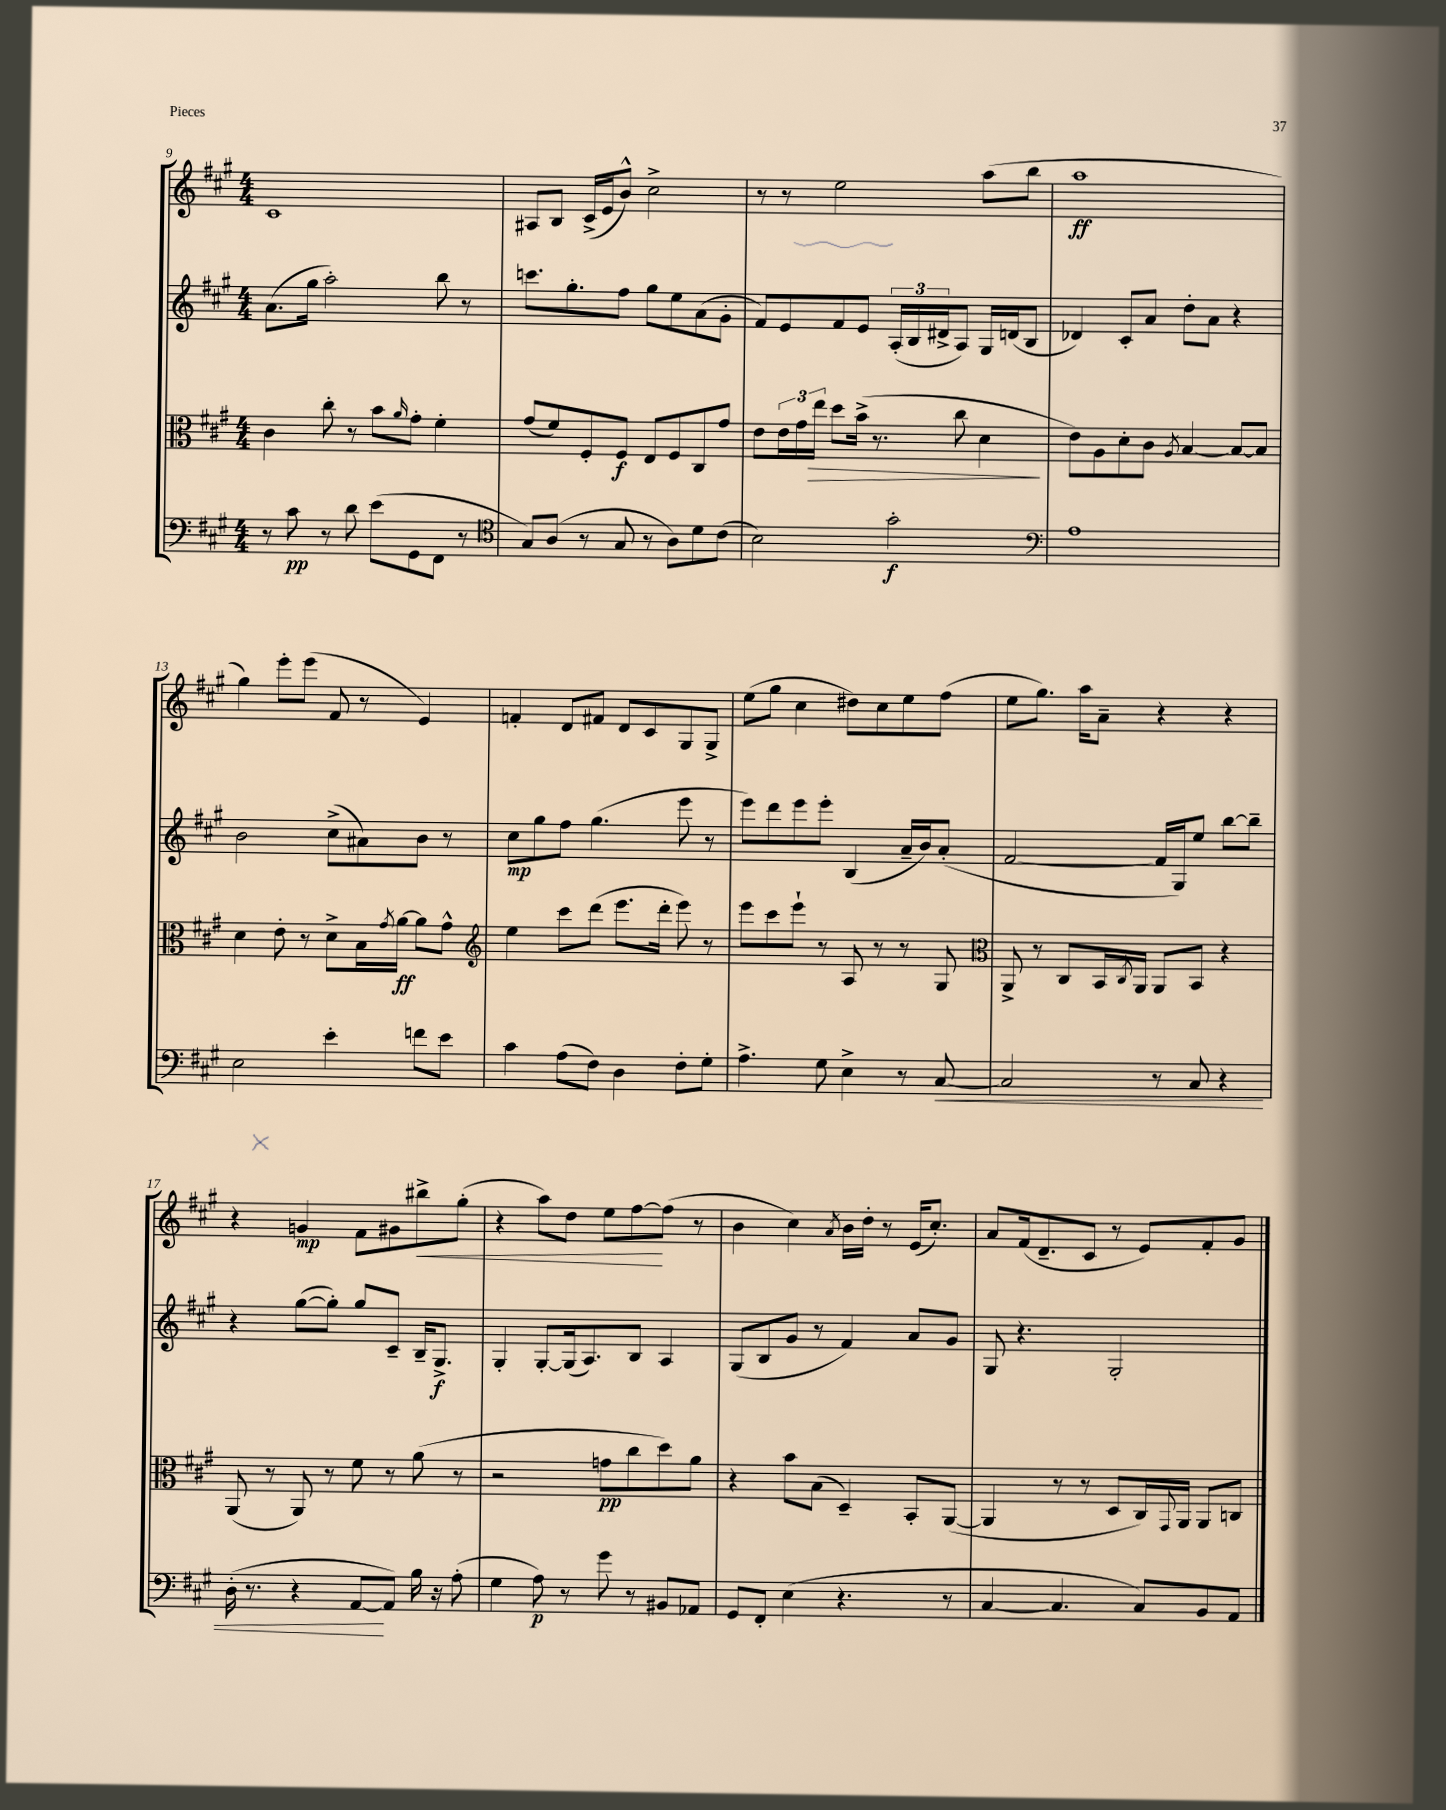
<<
\new StaffGroup <<
\new Staff = "s0" {
    \clef treble \key a \major \numericTimeSignature \time 4/4
    cis'1 |
    ais8 b8 cis'16->( e'16 b'8-^) cis''2-> |
    r8 r8 e''2 a''8( b''8 |
    a''1\ff |
    gis''4) e'''8-. e'''8( fis'8 r8 e'4) |
    f'4-. d'8 fis'8 d'8 cis'8 gis8 gis8-> |
    e''8( gis''8 cis''4 dis''8) cis''8 e''8 fis''8( |
    e''8 gis''8.) a''16 a'8-- r4 r4 |
    r4 g'4\mp fis'8 gis'8 bis''8->\< gis''8-.( |
    r4 a''8) d''8 e''8 fis''8~\! fis''8( r8 |
    b'4 cis''4) \acciaccatura { a'8 } b'16 d''16-. r8 e'16( cis''8.-.) |
    a'8 fis'16( d'8.-- cis'8 r8 e'8) fis'8-. gis'8 \bar "|." |
}
\new Staff = "s1" {
    \clef treble \key a \major \numericTimeSignature \time 4/4
    a'8.( gis''16 a''2-.) b''8 r8 |
    c'''8. gis''8.-. fis''8 gis''8 e''8 a'8( gis'8-. |
    fis'8) e'8 fis'8 e'8 \tuplet 3/2 { a16-.( b16 dis'16-> } a8) gis16 d'16( b8 |
    des'4) cis'8-. a'8 d''8-. a'8 r4 |
    b'2 cis''8->( ais'8) b'8 r8 |
    cis''8\mp gis''8 fis''8 gis''4.( e'''8 r8 |
    e'''8) d'''8 e'''8 e'''8-. b4( a'16-- b'16) a'8-.( |
    fis'2~ fis'16 gis16) e''8 b''8~ b''8-- |
    r4 gis''8~( gis''8-.) gis''8 cis'8-- b16-- gis8.->\f |
    gis4-. gis8~-. gis16( a8.) b8 a4 |
    gis8( b8 gis'8 r8 fis'4) a'8 gis'8 |
    gis8 r4. gis2-. \bar "|." |
}
\new Staff = "s2" {
    \clef alto \key a \major \numericTimeSignature \time 4/4
    cis'4 cis''8-. r8 b'8 \grace { a'16 } gis'8-. fis'4-. |
    gis'8( fis'8) fis8-. fis8\f e8 fis8 cis8 gis'8 |
    e'8 \tuplet 3/2 { e'16 gis'16 e''16\> } d''8 b'16->( r8. cis''8 d'4\! |
    e'8) a8 d'8-. cis'8 \acciaccatura { a8 } b4~ b8~ b8 |
    d'4 e'8-. r8 d'8-> b16 \acciaccatura { gis'8 } a'16~\ff a'8 gis'8-^ |
    \clef treble e''4 cis'''8 d'''8( e'''8. d'''16-. e'''8) r8 |
    e'''8 cis'''8 e'''8-! r8 a8 r8 r8 gis8 |
    \clef alto a,8-> r8 cis8 b,16 \acciaccatura { cis8 } a,16 a,8 b,8 r4 |
    a,8( r8 a,8) r8 fis'8 r8 a'8( r8 |
    r2 g'8\pp cis''8 d''8) a'8 |
    r4 b'8 b8( d4--) b,8-. a,8~( |
    a,4 r8 r8 d8 cis16) \appoggiatura { gis,8 } a,16 a,8 c8 \bar "|." |
}
\new Staff = "s3" {
    \clef bass \key a \major \numericTimeSignature \time 4/4
    r8 cis'8\pp r8 d'8 e'8( gis,8 fis,8 r8 |
    \clef tenor gis8) a8( r8 gis8 r8 a8) d'8 cis'8( |
    b2) gis'2-.\f |
    \clef bass a1 |
    e2 e'4-. f'8 e'8 |
    cis'4 a8( fis8) d4 fis8-. gis8-. |
    a4.-> gis8 e4-> r8 cis8~\< |
    cis2 r8 cis8 r4 |
    d16-.( r8. r4 a,8~\! a,8) b16 r16 a8-.( |
    gis4 a8\p) r8 gis'8 r8 bis,8 aes,8 |
    gis,8 fis,8-. e4( r4. r8 |
    cis4~ cis4. cis8) b,8 a,8 \bar "|." |
}
>>
>>
\layout { \context { \Score currentBarNumber = #9 } }
